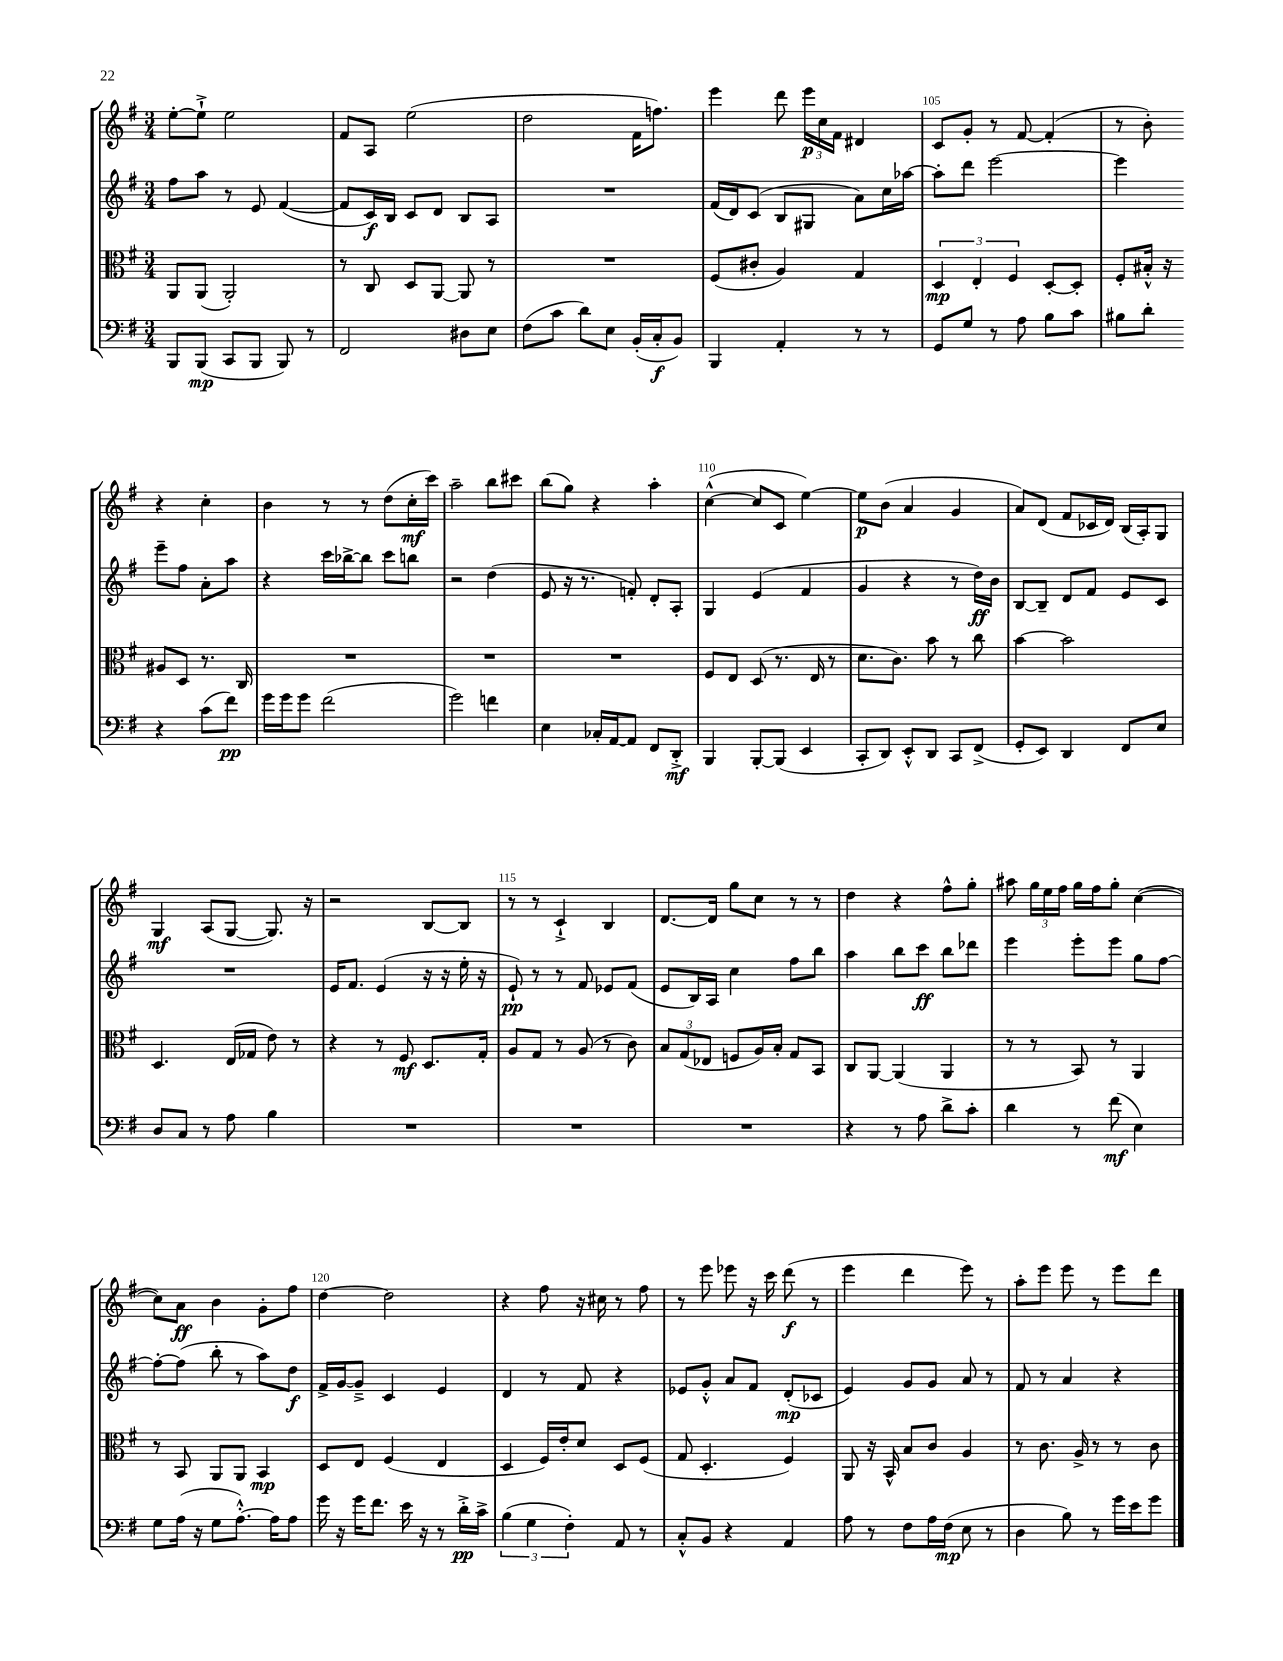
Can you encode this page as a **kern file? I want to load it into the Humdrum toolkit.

**kern	**kern	**kern	**kern
*staff4	*staff3	*staff2	*staff1
*clefF4	*clefC3	*clefG2	*clefG2
*k[f#]	*k[f#]	*k[f#]	*k[f#]
*M3/4	*M3/4	*M3/4	*M3/4
8BBB	8AA	8ff#	[8ee'
(8BBB	(8AA	8aa	8ee`^]
8CC	2AA')	8r	2ee
8BBB	.	8e	.
8BBB)	.	([4f#	.
8r	.	.	.
=	=	=	=
2FF#	8r	8f#]	8f#
.	8C	16c)	8A
.	.	16B	.
.	8D	8c	(2ee
.	[8AA	8d	.
8D#	8AA]	8B	.
8E	8r	8A	.
=	=	=	=
(8F#	2.r	2.r	2dd
8c	.	.	.
8d)	.	.	.
8E	.	.	.
(16BB'	.	.	16f#
16C'	.	.	8.ff)
8BB)	.	.	.
=	=	=	=
4BBB	(8F#	(16f#	4eee
.	.	16d)	.
.	8c#'	(8c	.
4AA'	4A)	8B	8ddd
.	.	8G#	24eee
.	.	.	24cc
.	.	.	24f#
8r	4G	8a)	4d#
8r	.	16cc	.
.	.	[16aa-	.
=	=	=	=
8GG	6D	8aa-']	8c
8G	.	8ddd	8g'
.	6E'	.	.
8r	.	[2eee	8r
.	6F#	.	.
8A	.	.	[8f#
8B	[8D'	.	(4f#']
8c	8D']	.	.
=	=	=	=
8B#	8F#'	4eee]	8r
8d'	16B#'^^	.	8b')
.	16r	.	.
4r	8A#	8eee~	4r
.	8D	8ff#	.
(8c	8.r	8a'	4cc'
8f#)	.	8aa	.
.	16C	.	.
=	=	=	=
16g	2.r	4r	4b
16g	.	.	.
8g	.	.	.
(2f#	.	16ccc	8r
.	.	[16bb-^	.
.	.	8bb-]	8r
.	.	8ccc	(8dd
.	.	8bb	16cc'
.	.	.	16ccc)
=	=	=	=
2g)	2.r	2r	2aa~
4f	.	(4dd	8bb
.	.	.	8ccc#
=	=	=	=
4E	2.r	8e	(8bb
.	.	16r	8gg)
.	.	8.r	.
16C-'	.	.	4r
[16AA	.	.	.
8AA]	.	8f')	.
8FF#	.	8d'	4aa'
8DD'^	.	8A'	.
=	=	=	=
4BBB	8F#	4G	([4cc^^
.	8E	.	.
[8BBB'	(8D	(4e	8cc]
(8BBB]	8.r	.	8c
4EE	.	4f#	[4ee)
.	16E	.	.
.	8r	.	.
=	=	=	=
8CC'	8.d	4g	8ee]
8DD)	.	.	(8b
.	8.c)	.	.
8EE'^^	.	4r	4a
8DD	8b	.	.
8CC	8r	8r	4g
(8FF#^	8cc	16dd)	.
.	.	16b	.
=	=	=	=
8GG'	[4b	[8B	8a)
8EE)	.	8B~]	(8d
4DD	2b]	8d	8f#
.	.	8f#	16c-
.	.	.	16d)
8FF#	.	8e	(16B
.	.	.	16A')
8E	.	8c	8G
=	=	=	=
8D	4.D	2.r	4G
8C	.	.	.
8r	.	.	(8A
8A	(16E	.	[8G
.	16G-	.	.
4B	8e)	.	8.G])
.	8r	.	.
.	.	.	16r
=	=	=	=
2.r	4r	16e	2r
.	.	8.f#	.
.	8r	(4e	.
.	8F#	.	.
.	8.D	16r	[8B
.	.	16r	.
.	.	16ee'	8B]
.	16G'	16r	.
=	=	=	=
2.r	8A	8e`)	8r
.	8G	8r	8r
.	8r	8r	4c`^
.	(8A	8f#	.
.	8r	8e-	4B
.	8c)	(8f#	.
=	=	=	=
2.r	12B	8e	[8.d
.	(12G	.	.
.	.	16B)	.
.	12E-	.	.
.	.	16A	16d]
.	8F	4cc	8gg
.	16A)	.	8cc
.	16B'	.	.
.	8G	8ff#	8r
.	8BB	8bb	8r
=	=	=	=
4r	8C	4aa	4dd
.	[8AA	.	.
8r	(4AA]	8bb	4r
8A	.	8ccc	.
8d^	4AA	8bb	8ff#^^
8c'	.	8ddd-	8gg'
=	=	=	=
4d	8r	4eee	8aa#
.	8r	.	24gg
.	.	.	24ee
.	.	.	24ff#
8r	8BB)	8eee'	16gg
.	.	.	16ff#
(8f#	8r	8eee	8gg'
4E)	4AA	8gg	([4cc
.	.	[8ff#	.
=	=	=	=
8G	8r	8ff#'_	8cc])
(16A	8BB	(8ff#]	8a
16r	.	.	.
8G	8AA	8bb'	4b
[8.A'^^)	8AA	8r	.
.	4BB	8aa)	8g'
16A]	.	.	.
8A	.	8dd	8ff#
=	=	=	=
16g	8D	16f#^	[4dd
16r	.	[16g	.
16g	8E	8g~^]	.
8.f#	.	.	.
.	(4F#	4c	2dd]
16e	.	.	.
16r	.	.	.
8r	4E	4e	.
16d'^	.	.	.
16c^	.	.	.
=	=	=	=
(6B	4D	4d	4r
6G	.	.	.
.	16F#)	8r	8ff#
.	16e'	.	.
6F#')	.	.	.
.	8d	8f#	16r
.	.	.	16cc#
8AA	8D	4r	8r
8r	(8F#	.	8ff#
=	=	=	=
8C'^^	8G	8e-	8r
8BB	4.D'	8g'^^	8eee
4r	.	8a	8eee-
.	.	8f#	16r
.	.	.	16ccc
4AA	4F#)	(8d'	(8ddd
.	.	8c-	8r
=	=	=	=
8A	8AA	4e)	4eee
8r	16r	.	.
.	16BB^^	.	.
8F#	8B	8g	4ddd
16A	8c	8g	.
(16F#	.	.	.
8E	4A	8a	8eee)
8r	.	8r	8r
=	=	=	=
4D	8r	8f#	8aa'
.	8.c	8r	8eee
8B)	.	4a	8eee
.	16A^	.	.
8r	8r	.	8r
16g	8r	4r	8eee
16e	.	.	.
8g	8c	.	8ddd
==	==	==	==
*-	*-	*-	*-
